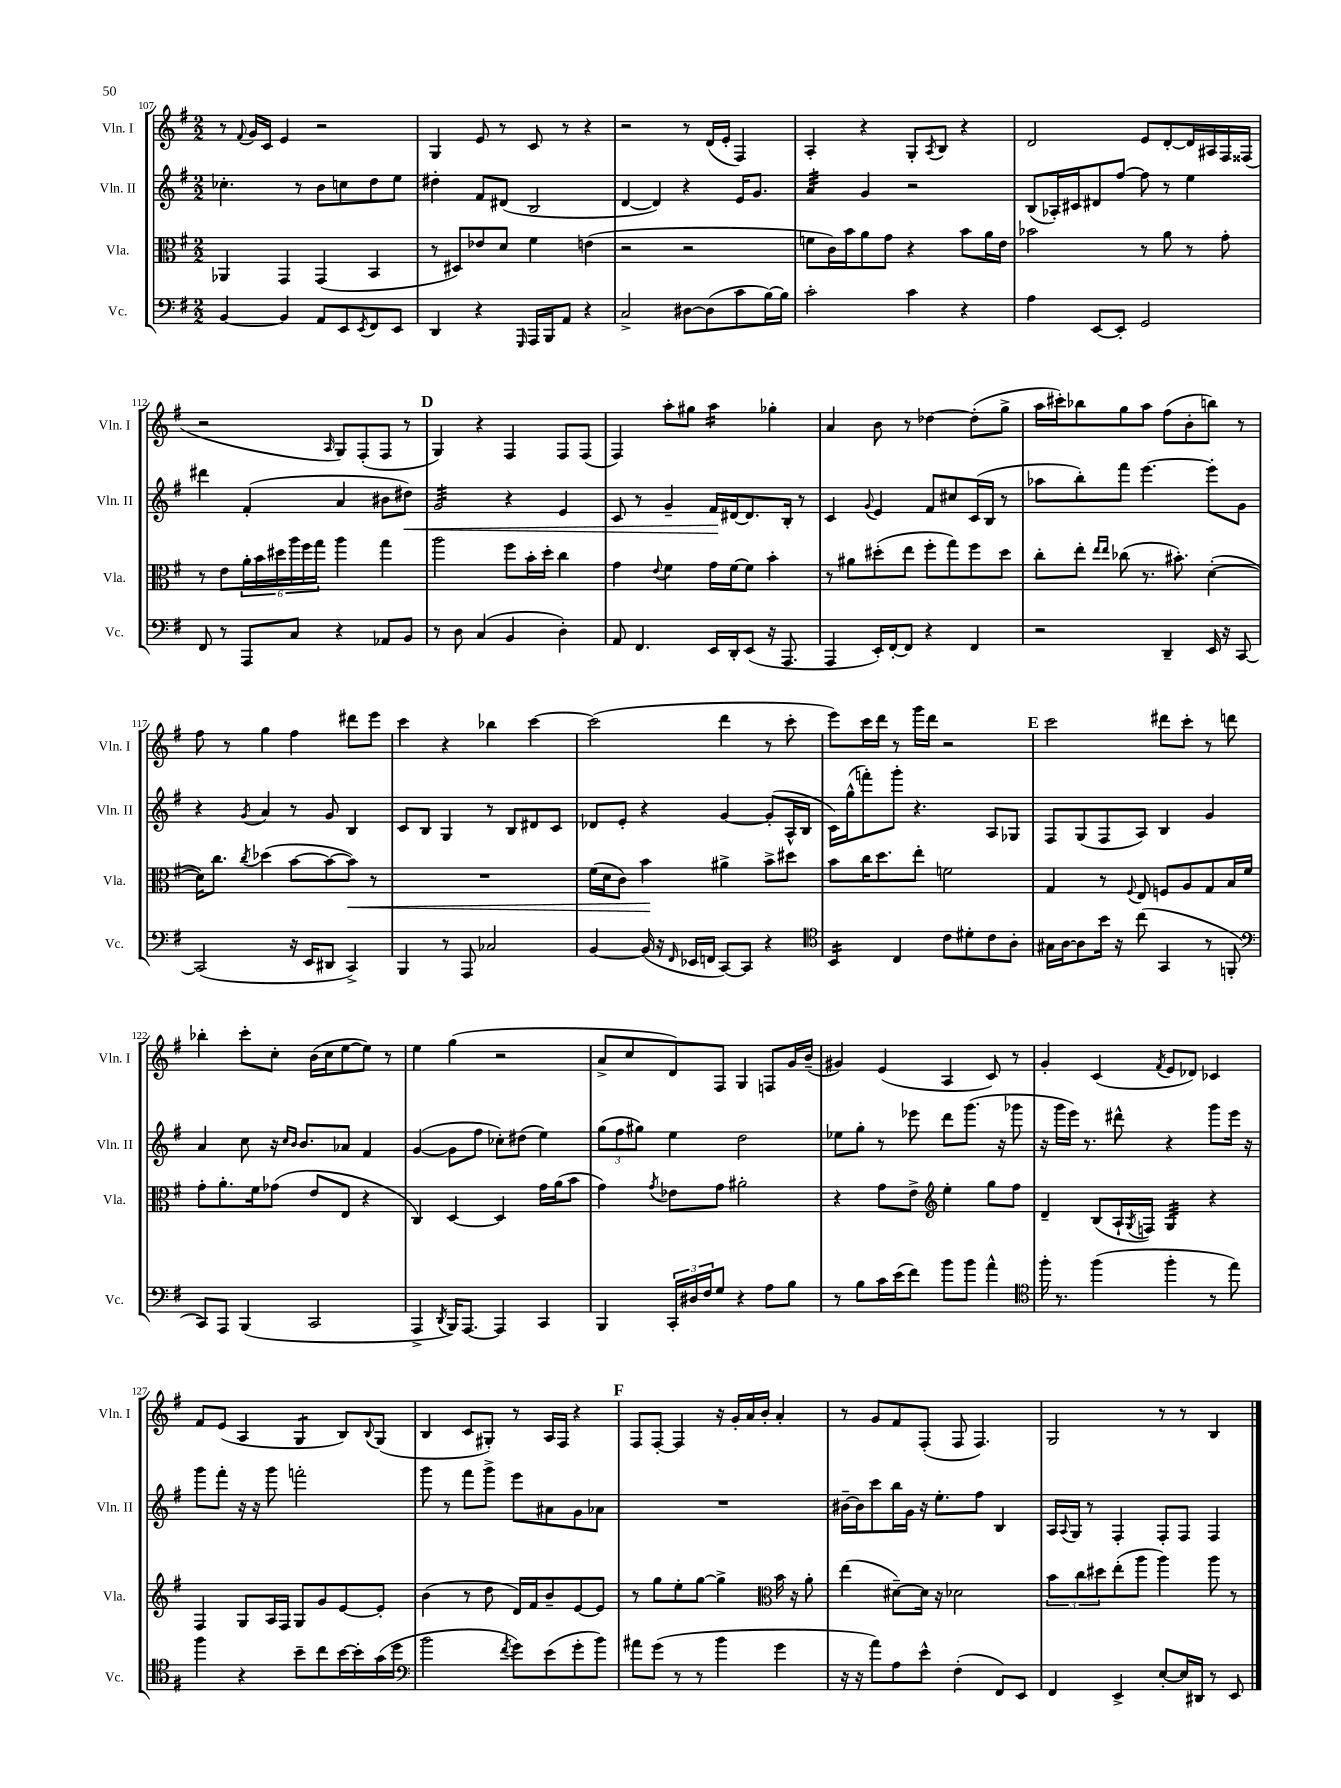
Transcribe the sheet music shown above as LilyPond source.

<<
\new StaffGroup <<
\new Staff = "s0" \with { instrumentName = "Vln. I" shortInstrumentName = "Vln. I" } {
    \clef treble \key g \major \numericTimeSignature \time 2/2
    r8 \appoggiatura { fis'8 } g'16 c'16 e'4 r2 |
    g4 e'8 r8 c'8 r8 r4 |
    r2 r8 d'16( e'16-. fis4) |
    a4-. r4 g8-. \acciaccatura { a8 } b8 r4 |
    d'2 e'8 d'8~-. d'16 ais16 fis16 fisis16( |
    r2 \grace { a16 } g8) fis8-.( fis8 r8 |
    \mark \markup { \bold "D" } g4) r4 fis4 fis8 fis8( |
    fis4) a''8-. gis''8 a''4:16 ges''4-. |
    a'4 b'8 r8 des''4~ des''8-.( g''8-> |
    a''16 cis'''16-.) bes''8 g''8 a''8 fis''8( b'8-. b''8) r8 |
    fis''8 r8 g''4 fis''4 dis'''8 e'''8 |
    c'''4 r4 bes''4 c'''4~ |
    c'''2( d'''4 r8 c'''8-. |
    e'''8) c'''16 d'''16 r8 g'''16 d'''16 r2 |
    \mark \markup { \bold "E" } c'''2 dis'''8 c'''8-. r8 d'''8 |
    bes''4-. c'''8-. c''8-. b'16( c''16 e''8~ e''8) r8 |
    e''4 g''4( r2 |
    a'8-> c''8 d'8) fis8 g4 f8 g'16 b'16--( |
    gis'4) e'4( a4 c'8) r8 |
    g'4-. c'4( \acciaccatura { fis'8 } e'8 des'8) ces'4 |
    fis'8 e'8( a4 g4:8 b8) \appoggiatura { b8 } g8( |
    b4 c'8 gis8-.) r8 a16 fis16 r4 |
    \mark \markup { \bold "F" } fis8 fis8~-. fis4 r16 g'16-. a'16 b'16-. a'4-. |
    r8 g'8 fis'8 fis8-.( fis8 fis4.) |
    g2 r8 r8 b4 \bar "|." |
}
\new Staff = "s1" \with { instrumentName = "Vln. II" shortInstrumentName = "Vln. II" } {
    \clef treble \key g \major \numericTimeSignature \time 2/2
    ces''4.-. r8 b'8 c''8 d''8 e''8 |
    dis''4-. fis'8 dis'8( b2 |
    d'4~ d'4) r4 e'16 g'8. |
    a'4:32 g'4 r2 |
    b8( aes16-.) cis'16 dis'8 fis''8~ fis''8 r8 e''4 |
    dis'''4 fis'4-.( a'4 bis'8 dis''8\<) |
    \mark \markup { \bold "D" } g'2:32 r4 e'4 |
    c'8 r8 g'4-- fis'16\! dis'16~ dis'8. b16-. r8 |
    c'4 \appoggiatura { g'8 } e'4 fis'8 cis''8 c'16( b16 r8 |
    aes''8 b''8-.) fis'''8 e'''4.~ e'''8-. g'8 |
    r4 \acciaccatura { g'8 } a'4 r8 g'8 b4 |
    c'8 b8 g4 r8 b8 dis'8 c'8 |
    des'8 e'8-. r4 g'4~ g'8-.( a16-^ b16 |
    c'16) g''16-^( f'''8-.) g'''8-. r4. a8 ges8 |
    \mark \markup { \bold "E" } fis8 g8( fis8 a8) b4 g'4 |
    a'4 c''8 r16 \grace { c''16 b'16 } b'8. aes'8 fis'4 |
    g'4~( g'8 fis''8 ces''8-.) dis''8( e''4) |
    \tuplet 3/2 { g''8( fis''8 gis''8) } e''4 d''2 |
    ees''8 g''8-. r8 ees'''8 d'''8 g'''8.( r16 ges'''8 |
    r16 g'''16 e'''16) r8. dis'''8-^ r4 g'''8 e'''16 r16 |
    g'''8 fis'''8-. r16 r16 g'''8 f'''2-. |
    g'''8 r8 fis'''8 g'''8-> e'''8 ais'8 g'8 aes'8 |
    \mark \markup { \bold "F" } R1 |
    bis'16~-- bis'16 c'''8 b''16 g'16 r16 e''8.-. fis''8 b4 |
    a16 \appoggiatura { a8 } g16 r8 fis4-. fis8-. fis8 fis4 \bar "|." |
}
\new Staff = "s2" \with { instrumentName = "Vla." shortInstrumentName = "Vla." } {
    \clef alto \key g \major \numericTimeSignature \time 2/2
    aes,4 g,4 g,4( b,4 |
    r8 dis8) ees'8 d'8 fis'4 e'4( |
    r2 r2 |
    f'8 c'16) b'16 a'8 g'8 r4 b'8 a'16 e'16 |
    bes'2 r8 a'8 r8 g'8-. |
    r8 e'8 \tuplet 6/4 { a'16-. b'16 dis''16 a''16 fis''16 g''16 } a''4 g''4 |
    \mark \markup { \bold "D" } a''2 fis''8 b'16-. d''16-. c''4 |
    g'4 \appoggiatura { e'8 } fis'4 g'16 fis'16~ fis'8 b'4-. |
    r8 ais'8 dis''8-.( e''8 fis''8-. g''8) fis''8 dis''8 |
    c''8-. e''8-. \grace { e''16 e''16 } ces''8( r8. bis'8.-.) d'4~-.( |
    d'16) c''8. \acciaccatura { c''8 } des''4( b'8~ b'8~ b'8\<) r8 |
    R1 |
    fis'16( d'16 c'8) b'4\! ais'4-> b'8-> dis''8 |
    b'8 c''16 d''8. e''8-. f'2 |
    \mark \markup { \bold "E" } g4 r8 \appoggiatura { fis8 } e8 f8 a8 g8 b16 fis'16 |
    g'8-. a'8.-. fis'16 ges'8( e'8 e8 r4 |
    c4) d4~ d4 g'16 a'16( b'8 |
    g'4) \acciaccatura { g'8 } ees'8 g'8 ais'2-. |
    r4 g'8 e'8-> \clef treble e''4-. g''8 fis''8 |
    d'4-- b8( a16-! \acciaccatura { g8 } f16) g4:32 r4 |
    fis4 g8 a16 fis16 g8 g'8 e'8~ e'8-. |
    b'4( r8 d''8 d'16) fis'16 b'8-- e'8~ e'8 |
    \mark \markup { \bold "F" } r8 g''8 e''8-. g''8~ g''4-> \clef alto b'16 r16 a'8-. |
    e''4( dis'8~--) dis'16 r16 des'2 |
    \tuplet 3/2 { b'8 c''8 dis''8 } e''8-.( a''8 a''4) a''8 r8 \bar "|." |
}
\new Staff = "s3" \with { instrumentName = "Vc." shortInstrumentName = "Vc." } {
    \clef bass \key g \major \numericTimeSignature \time 2/2
    b,4~ b,4 a,8 e,8 \acciaccatura { e,8 } fis,8 e,8 |
    d,4 r4 \grace { g,,16 } a,,16 b,,16 a,8 r4 |
    c2-> dis8~ dis8( c'8 b16~) b16 |
    c'2-. c'4 r4 |
    a4 e,8~ e,8-. g,2 |
    fis,8 r8 a,,8 c8 r4 aes,8 b,8 |
    \mark \markup { \bold "D" } r8 d8 c4( b,4 d4-.) |
    a,8 fis,4. e,16 d,16-. e,8( r16 a,,8. |
    a,,4 e,16-.) fis,16~-. fis,8 r4 fis,4 |
    r2 d,4-- e,16 r16 c,8~ |
    c,2( r16 e,16 dis,8 c,4->) |
    b,,4 r8 a,,8 ces2 |
    b,4~ b,16( r16 \grace { fis,16 } ees,16 f,16 c,8~) c,8 r4 |
    \clef tenor b,4:16 c4 c'8 dis'8-. c'8 a8-. |
    \mark \markup { \bold "E" } gis16 a16~ a8 b'16 r16 c''8( g,4 r8 f,8-. |
    \clef bass c,8) a,,8 b,,4( c,2 |
    a,,4-> \acciaccatura { d,8 } b,,16) a,,8.~ a,,4 c,4 |
    b,,4 \tuplet 3/2 { c,16-. dis16 fis16 } g8 r4 a8 b8 |
    r8 b8 c'16 e'16( fis'8) b'8 b'8 a'4-^ |
    \clef tenor fis''16-. r8. fis''4( fis''4-. r8 e''8) |
    fis''4 r4 b'8-- c''8 b'16~ b'16-. g'16( d''16 |
    \clef bass b'2 \acciaccatura { fis'8 } g'8) e'8( g'8-. b'8) |
    \mark \markup { \bold "F" } ais'8 g'8( r8 r8 b'4 g'4 |
    r16 r16 a'8) a8 e'8-^ fis4-.( fis,8) e,8 |
    fis,4 e,4-> e8~-. e16 dis,16 r8 e,8 \bar "|." |
}
>>
>>
\layout { \context { \Score currentBarNumber = #107 } }
